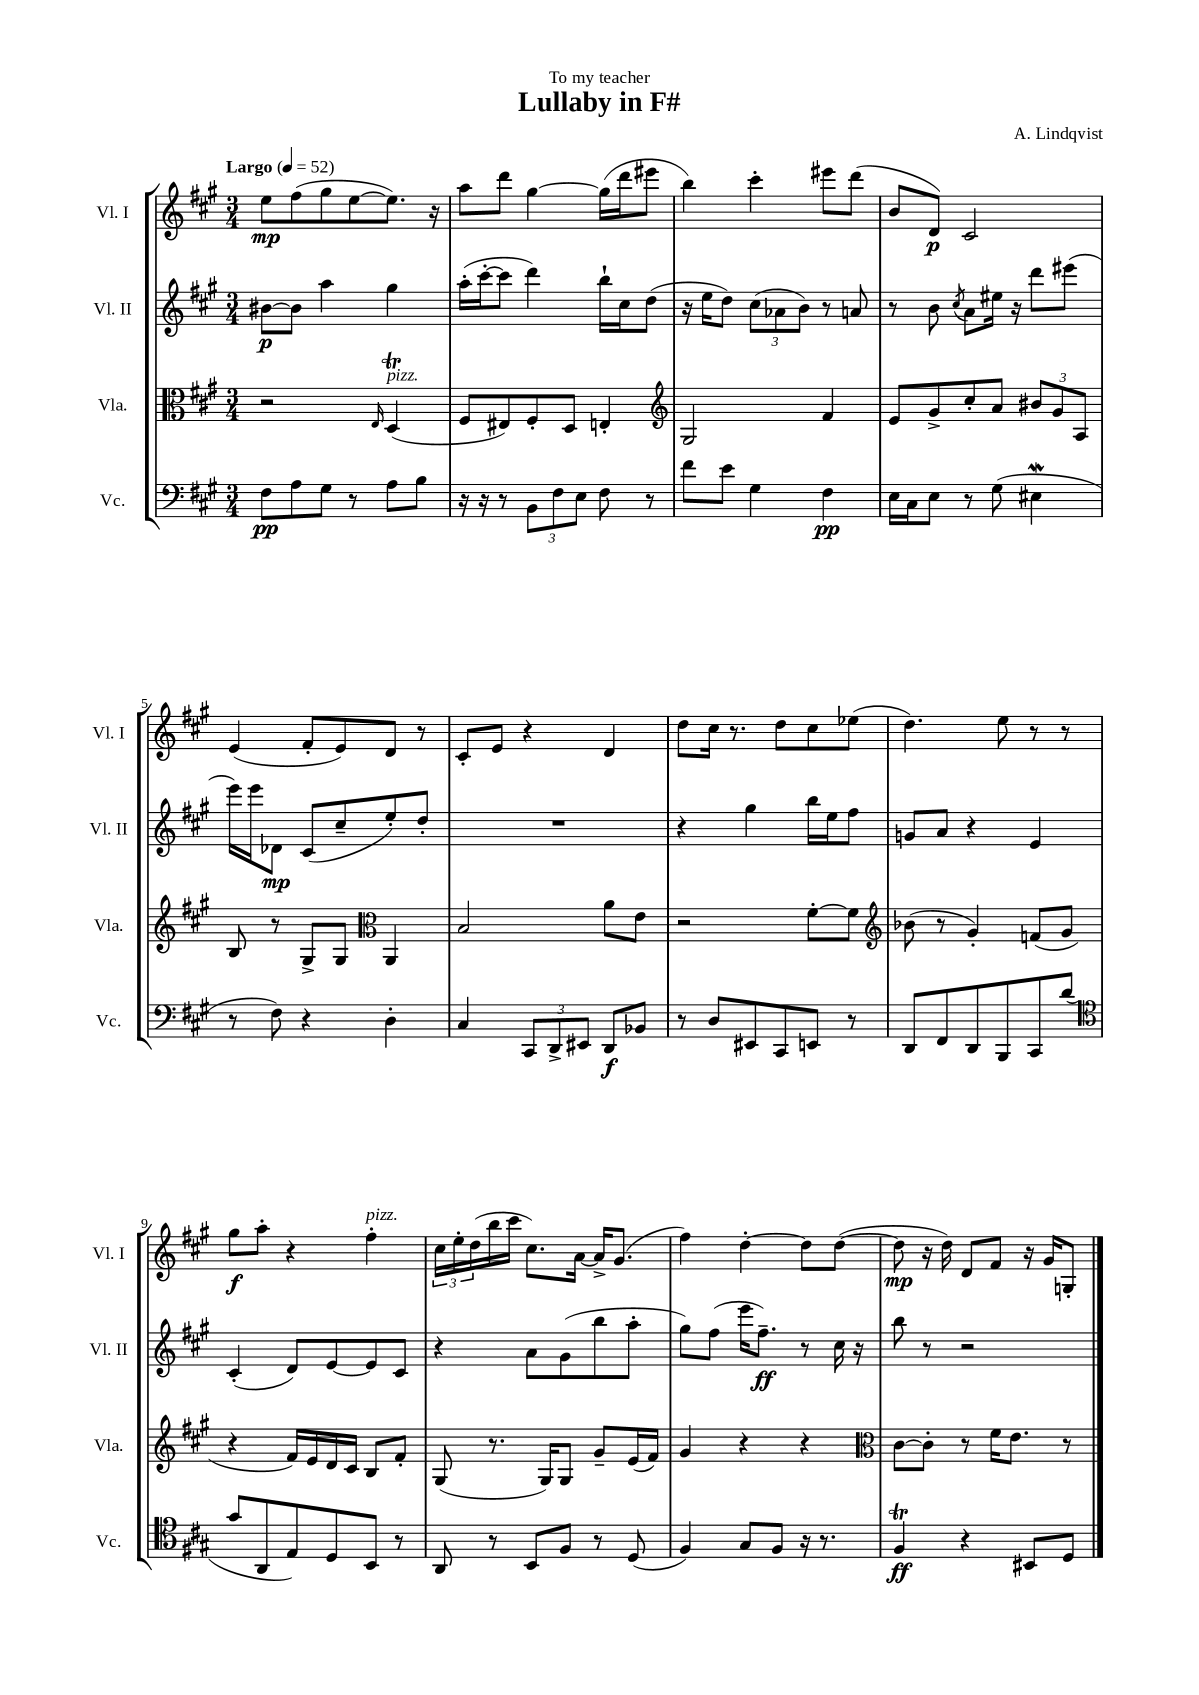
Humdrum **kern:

**kern	**kern	**kern	**kern
*staff4	*staff3	*staff2	*staff1
*clefF4	*clefC3	*clefG2	*clefG2
*k[f#c#g#]	*k[f#c#g#]	*k[f#c#g#]	*k[f#c#g#]
*M3/4	*M3/4	*M3/4	*M3/4
*MM52	*MM52	*MM52	*MM52
8F#	2r	[8b#	8ee
8A	.	8b#]	(8ff#
8G#	.	4aa	8gg#
8r	.	.	[8ee
.	16qqE	.	.
8A	(4D	4gg#	8.ee])
8B	.	.	.
.	.	.	16r
=	=	=	=
16r	8F#	(16aa'	8aa
16r	.	[16ccc#'	.
8r	8E#)	8ccc#]	8ddd
12BB	8F#'	4ddd)	[4gg#
12F#	.	.	.
.	8D	.	.
12E	.	.	.
8F#	4E'	16bb`	(16gg#]
.	.	16cc#	16ddd
8r	.	(8dd	8eee#
=	=	=	=
*	*clefG2	*	*
8f#	2G#	16r	4bb)
.	.	16ee	.
8e	.	8dd)	.
4G#	.	(12cc#	4ccc#'
.	.	12a-	.
.	.	12b)	.
4F#	4f#	8r	8eee#
.	.	8a	(8ddd
=	=	=	=
16E	8e	8r	8b
16C#	.	.	.
8E	8g#^	8b	8d)
.	.	8qcc#	.
8r	8cc#'	8a	2c#
(8G#	8a	16ee#	.
.	.	16r	.
4E#	12b#	8ddd	.
.	12g#	.	.
.	.	(8eee#	.
.	12A	.	.
=	=	=	=
8r	8B	16eee)	(4e
.	.	16eee	.
8F#)	8r	8d-	.
4r	8G#^	(8c#	8f#'
.	8G#	8cc#~	8e)
*	*clefC3	*	*
4D'	4AA	8ee')	8d
.	.	8dd'	8r
=	=	=	=
4C#	2B	2.r	8c#'
.	.	.	8e
12CC#	.	.	4r
12DD^	.	.	.
12EE#	.	.	.
8DD	8a	.	4d
8BB-	8e	.	.
=	=	=	=
8r	2r	4r	8dd
8D	.	.	16cc#
.	.	.	8.r
8EE#	.	4gg#	.
8CC#	.	.	8dd
8EE	[8f#'	16bb	8cc#
.	.	16ee	.
8r	8f#]	8ff#	(8ee-
=	=	=	=
*	*clefG2	*	*
8DD	(8b-	8g	4.dd)
8FF#	8r	8a	.
8DD	4g#')	4r	.
8BBB	.	.	8ee
8CC#	(8f	4e	8r
(8d	8g#	.	8r
=	=	=	=
*clefC4	*	*	*
8g#	4r	(4c#'	8gg#
8AA	.	.	8aa'
8E)	16f#)	8d)	4r
.	16e	.	.
8D	16d	[8e	.
.	16c#	.	.
8BB	8B	8e]	4ff#'
8r	8f#'	8c#	.
=	=	=	=
8AA	(8G#	4r	24cc#
.	.	.	24ee'
.	.	.	(24dd
8r	8.r	.	16bb
.	.	.	16ccc#
8BB	.	8a	8.cc#)
.	16G#)	.	.
8F#	8G#	(8g#	.
.	.	.	[16a
8r	8g#~	8bb	16a^]
.	.	.	(8.g#
(8D	(16e	8aa'	.
.	16f#)	.	.
=	=	=	=
4F#)	4g#	8gg#)	4ff#)
.	.	(8ff#	.
8G#	4r	16eee	[4dd'
.	.	8.ff#~)	.
8F#	.	.	.
16r	4r	8r	8dd]
8.r	.	.	.
.	.	16cc#	([8dd
.	.	16r	.
=	=	=	=
*	*clefC3	*	*
4F#	[8c#	8bb	8dd]
.	8c#']	8r	16r
.	.	.	16dd)
4r	8r	2r	8d
.	16f#	.	8f#
.	8.e	.	.
8BB#	.	.	16r
.	.	.	16g#
8D	8r	.	8G'
==	==	==	==
*-	*-	*-	*-
